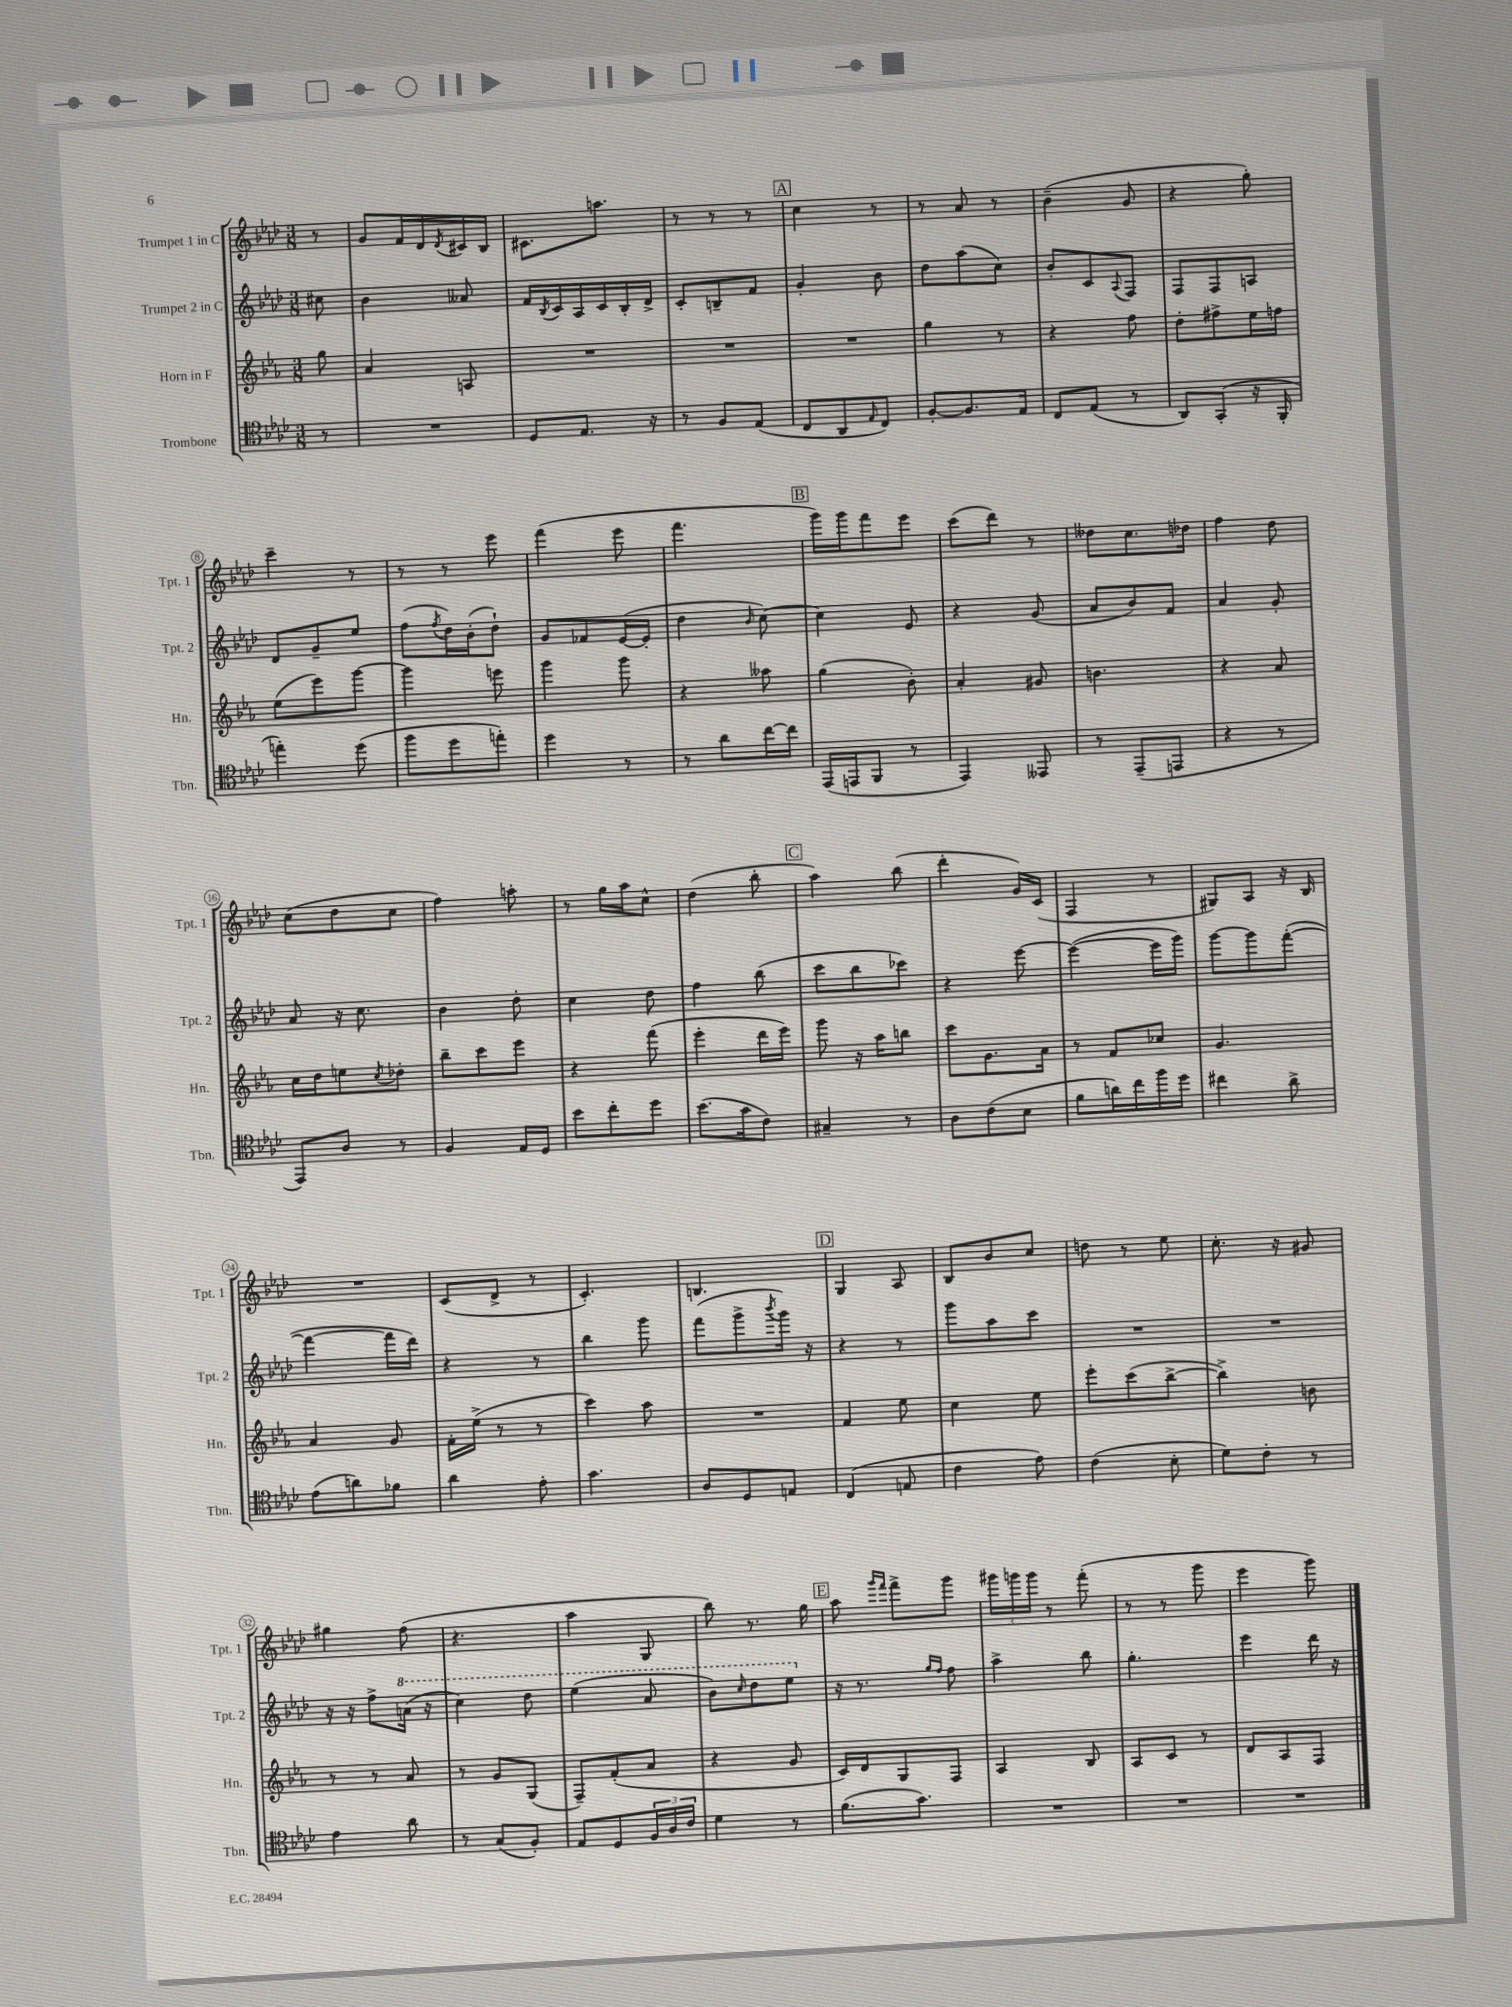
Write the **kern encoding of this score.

**kern	**kern	**kern	**kern
*staff4	*staff3	*staff2	*staff1
*clefC4	*clefG2	*clefG2	*clefG2
*k[b-e-a-d-]	*k[b-e-a-]	*k[b-e-a-d-]	*k[b-e-a-d-]
*M3/8	*M3/8	*M3/8	*M3/8
8r	8gg	8cc#	8r
=	=	=	=
4.r	4a-	4b-	8g
.	.	.	16f
.	.	.	16d-
.	.	.	8qd-
.	8A	8a--	16c#
.	.	.	16B-
=	=	=	=
8D-	4.r	16f	8.c#
.	.	8qB-	.
.	.	16c	.
8.E-	.	16A-	.
.	.	16c	8.aa
.	.	16B-'	.
16r	.	16d-^	.
=	=	=	=
8r	4.r	8c'	8r
8F	.	8B~	8r
(8E-	.	8f	8r
=	=	=	=
8C	4.r	4g'	4cc
8AA-	.	.	.
16qqE-	.	.	.
8C)	.	8b-	8r
=	=	=	=
[8F'	4gg	8dd-	8r
8.F]	.	(8aa-	8a-
.	8r	8cc)	8r
16E-	.	.	.
=	=	=	=
8C	4r	8b-'	(4b-~
(8E-	.	8c	.
.	.	8qqA-	.
8r	8ff	8F	8g
=	=	=	=
8AA-)	8dd'	8F	4r
(8GG'	8ff#^	8F	.
16r	16ee-	8A	8gg')
16FF'	16ff	.	.
=	=	=	=
4ee')	(8ee-	8d-	4ccc~
.	8eee-)	8g~	.
(8dd-	[8ggg	8ee-	8r
=	=	=	=
8ff	4ggg]	(8ff	8r
.	.	8qff	.
8dd-	.	16dd-)	8r
.	.	(16b-'	.
8ee')	8eee	8dd-`)	8eee-
=	=	=	=
4dd-	4ggg	8g	(4fff
.	.	8f-	.
8r	8ggg	([16e-	8eee-
.	.	16e-']	.
=	=	=	=
8r	4r	4dd-	4.fff
8a-	.	.	.
.	.	16qqb-	.
[16cc	8aa--	[8cc)	.
16cc]	.	.	.
=	=	=	=
(16EE-	(4gg	4cc]	16ggg)
16EE	.	.	16ggg
8FF	.	.	8fff
8r	8b-')	8e-	8eee-
=	=	=	=
4EE-)	4a-'	4r	(8ccc
.	.	.	8ddd-)
8EE--	8g#	(8g	8r
=	=	=	=
8r	4.b	8a-	8dd--
(8EE-~	.	8b-)	8.cc
8EE	.	8f	.
.	.	.	16dd-
=	=	=	=
4r	4r	4a-	4ff
8r	8a-	8g'	8dd-
=	=	=	=
8EE-)	16cc	8a-	(8cc
.	16dd	.	.
8A-	8ee	16r	8dd-
.	.	8.cc	.
.	8qcc	.	.
8r	8dd-'	.	8cc
=	=	=	=
4F	8bb-~	4b-	4ff)
.	8ccc	.	.
16E-	8eee-	8dd-'	8aa'
16D-	.	.	.
=	=	=	=
8b-	4r	4cc	8r
8cc'	.	.	16gg
.	.	.	16aa-
8dd-	(8fff	8dd-	8cc^^
=	=	=	=
(8.b-	4eee-'	4ff	(4dd-
16g	.	.	.
8c)	16ddd	(8bb-	8bb-'
.	16eee-)	.	.
=	=	=	=
4G#~	8ggg	8ccc	4aa-)
.	16r	8bb-	.
.	16aa-	.	.
8r	8bb	8ccc-)	(8bb-
=	=	=	=
8A-	8ccc	4r	4ddd-'
(8c	8.g	.	.
8B-	.	[8eee-	16g)
.	16a-	.	(16c
=	=	=	=
8f	8r	(4eee-_	4F
16a)	8f	.	.
16cc	.	.	.
16ff	8cc-	16eee-]	8r
16dd-	.	16ggg)	.
=	=	=	=
4cc#	4.g	[8ggg	8G#)
.	.	8ggg]	8A-
8a-^	.	([8fff'	16r
.	.	.	16B-
=	=	=	=
(8e-	4a-	4fff_	4.r
8a)	.	.	.
8f-	8g	16fff]	.
.	.	16ddd-)	.
=	=	=	=
4a-	16f'	4r	(8c
.	(16ee-^	.	.
.	8r	.	8d-^
8e-'	8r	8r	8r
=	=	=	=
4.g	4ccc)	4bb-	4.c')
.	8aa-	8ggg	.
=	=	=	=
8A-	4.r	(8fff	4.B
8D-	.	8ggg^	.
.	.	8qbbb-	.
8E	.	16ggg)	.
.	.	16r	.
=	=	=	=
(4C	4f	4r	4G
8E	8ee-	8r	8A-
=	=	=	=
4c	4cc	8ggg	8B-
.	.	8aa-	8b-
8e-)	8ee-	8ccc	8cc
=	=	=	=
(4c	8eee-'	4.r	8dd
.	(8ccc	.	8r
8B-'	[8bb-^	.	8ee-
=	=	=	=
8d-)	4bb-^])	4.r	8.cc'
8c'	.	.	.
.	.	.	16r
8r	8b	.	8g#
=	=	=	=
4e-	8r	16r	4gg#
.	.	16r	.
.	8r	8ff^	.
8a-	8a-	(16aa	(8ff
.	.	16r	.
=	=	=	=
8r	8r	4ccc)	4.r
(8G	8g	.	.
8F')	(8G	8ddd-	.
=	=	=	=
8E-	8F~)	(4eee-	4aa-
8D-	(8f'	.	.
24F	8a-	8aa-	8G
24A-	.	.	.
24c	.	.	.
=	=	=	=
4d-	4r	8bb-)	8bb-)
.	.	16qqccc	.
.	.	8ddd-	8.r
8r	8g	8eee-	.
.	.	.	16gg
=	=	=	=
(8.f	16c)	16r	8aa-
.	16d	8.r	.
.	.	.	16qqggg
.	.	.	16qqfff
.	8G	.	8fff^
8.g)	.	.	.
.	.	16qqgg	.
.	.	16qqff	.
.	8F	8ff	8ggg
=	=	=	=
4.r	4A-	4aa-^	24ggg#
.	.	.	24ggg
.	.	.	24ggg
.	.	.	8r
.	8B-	8bb-	(8fff'
=	=	=	=
4.r	8A-	4.gg'	8r
.	8c	.	8r
.	8r	.	8ggg
=	=	=	=
4.r	8d	4eee-	4eee-
.	8A-	.	.
.	8F	16ddd-	8ggg)
.	.	16r	.
==	==	==	==
*-	*-	*-	*-
